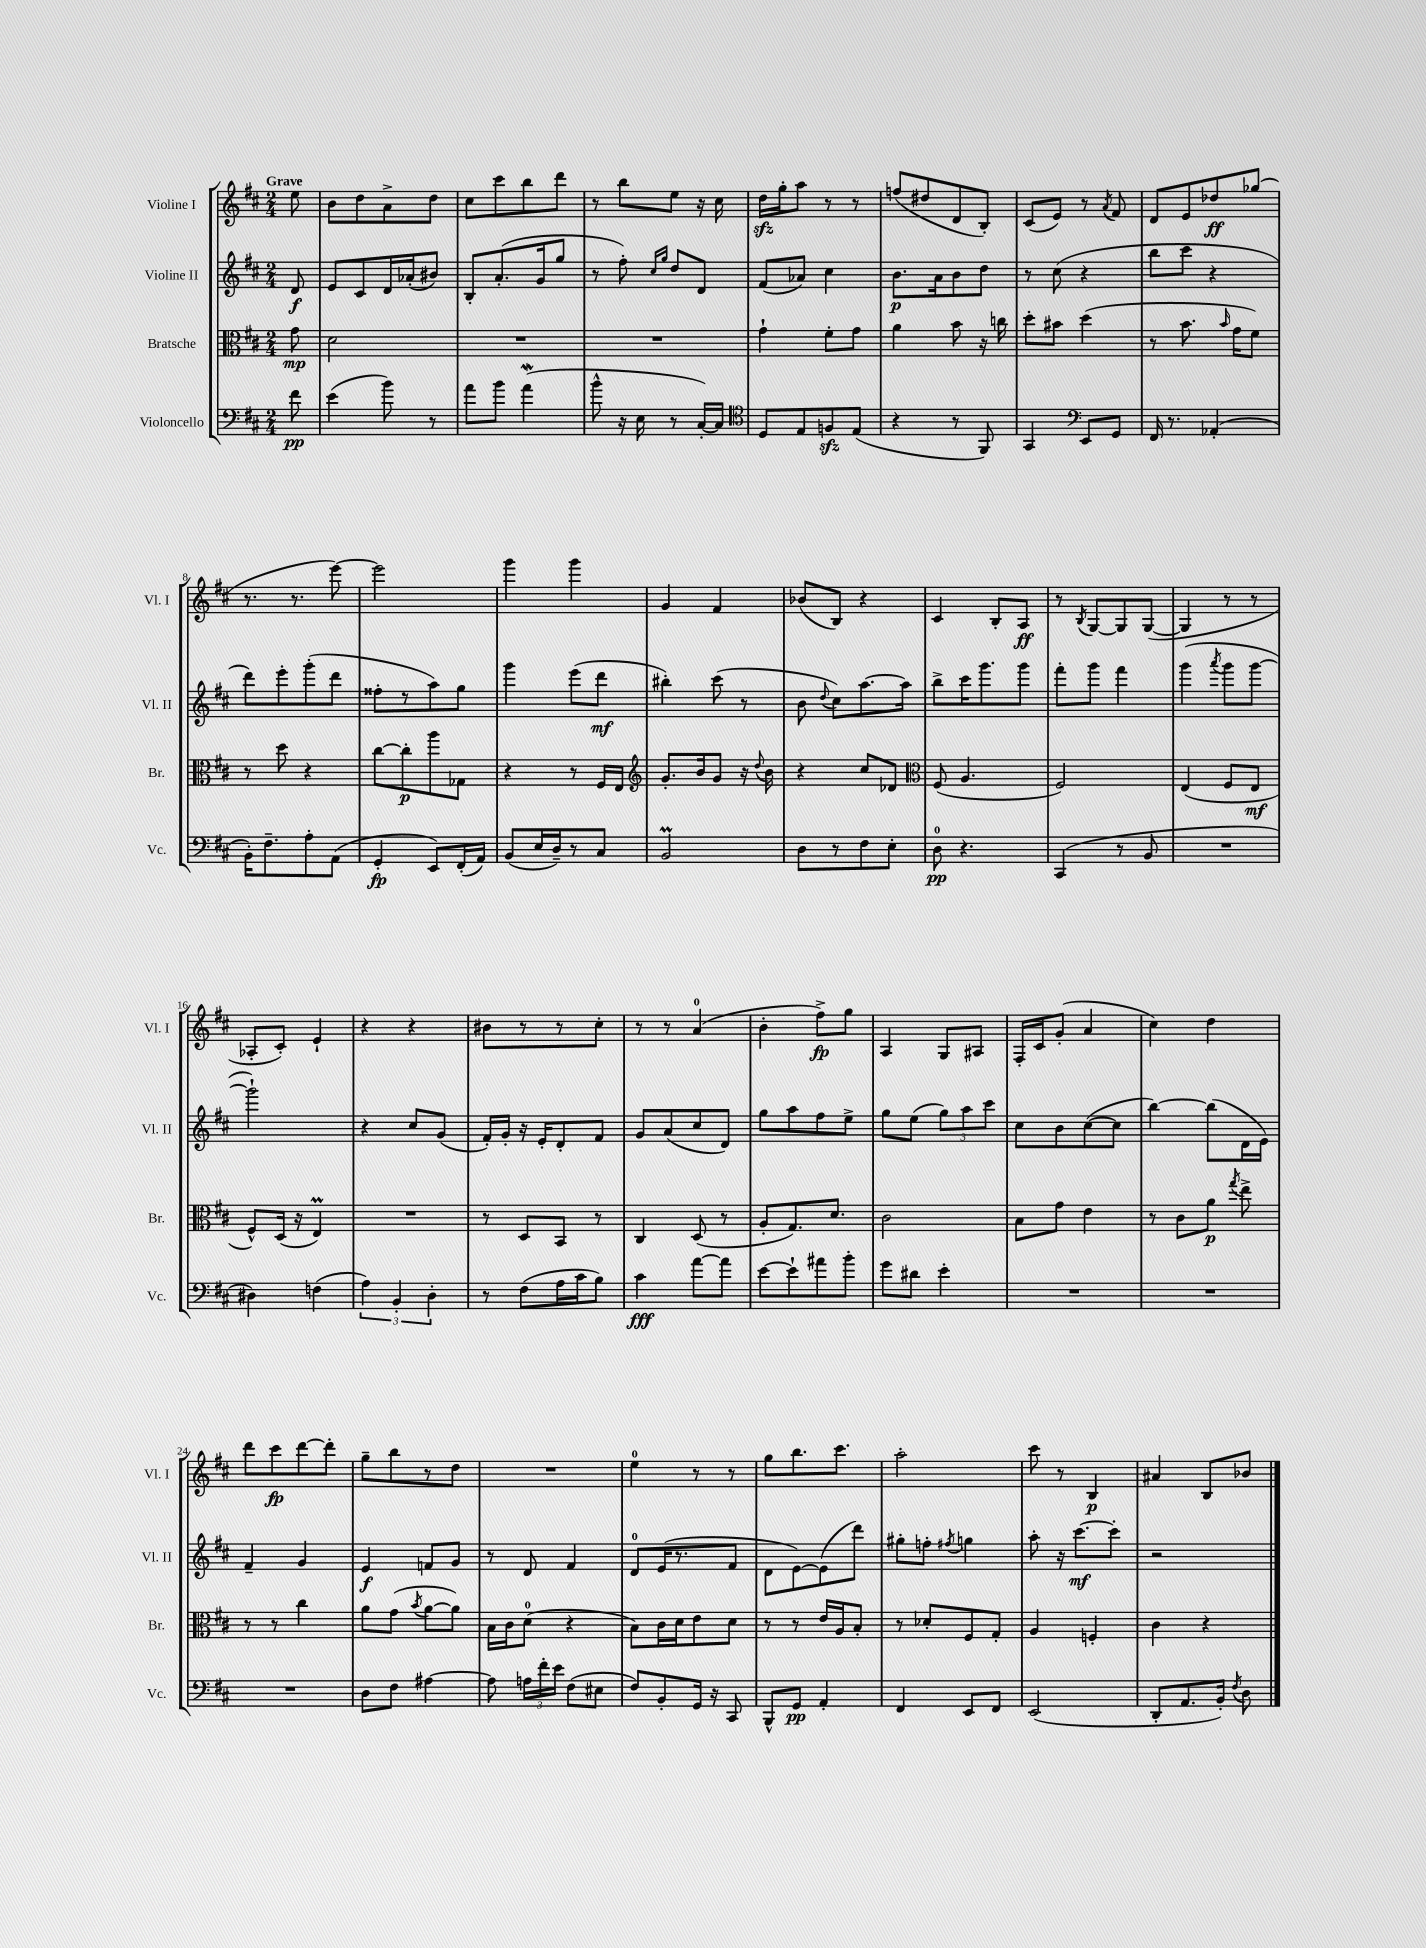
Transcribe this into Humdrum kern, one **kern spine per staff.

**kern	**kern	**kern	**kern
*staff4	*staff3	*staff2	*staff1
*clefF4	*clefC3	*clefG2	*clefG2
*k[f#c#]	*k[f#c#]	*k[f#c#]	*k[f#c#]
*M2/4	*M2/4	*M2/4	*M2/4
8f#\	8g\	8d/	8ee\
=	=	=	=
(4e\	2d\	8e/L	8b\L
.	.	8c#/	8dd\
8b\)	.	16d/L	8a^\
.	.	(16a-'/J	.
8r	.	8b#/J)	8dd\J
=	=	=	=
8a\L	2r	8B'/L	8cc#\L
8b\J	.	(8.a'/	8ccc#\
(4a\	.	.	8bb\
.	.	16g/k	.
.	.	8gg/J	8ddd\J
=	=	=	=
8b^^\	2r	8r	8r
16r	.	8ff#'\)	8bb\L
16E\	.	.	.
.	.	16qqcc#/LL	.
.	.	16qqgg/JJ	.
8r	.	8dd/L	8ee\J
[16C#'/LL)	.	8d/J	16r
16C#/]JJ	.	.	16cc#\
=	=	=	=
*clefC4	*	*	*
8D/L	4g`\	(8f#/L	16dd\LL
.	.	.	16gg'\J
8E/	.	8a-/J)	8aa\J
8F/	8f#'\L	4cc#\	8r
(8E/J	8g\J	.	8r
=	=	=	=
4r	4a\	8.b\L	(8ff/L
.	.	.	8dd#/
.	.	16a\k	.
8r	8b\	8b\	8d/
8FF#/)	16r	8dd\J	8B'/J)
.	16cc\	.	.
=	=	=	=
4GG/	8dd'\L	8r	(8c#/L
.	8b#\J	(8cc#\	8e/J)
*clefF4	*	*	*
8EE/L	(4dd\	4r	8r
.	.	.	8qa/
8GG/J	.	.	8f#/
=	=	=	=
16FF#/	8r	8bb\L	8d/L
8.r	.	.	.
.	8.b\	8ccc#\J	8e/
(4AA-'/	.	4r	8dd-/
.	16qqb/	.	.
.	16g\LK	.	.
.	8f#\J)	.	(8gg-/J
=	=	=	=
16BB'\LK)	8r	8ddd\L)	8.r
8.F#~\	.	.	.
.	8dd\	8eee'\	.
.	.	.	8.r
8A'\	4r	(8ggg'\	.
(8AA\J	.	8ddd\J	[8eee\)
=	=	=	=
4GG'/	[8cc#\L	8ff##'\L	2eee\]
.	8cc#'\]	8r	.
8EE/L)	8aa\	8aa\)	.
(16FF#'/L	8G-\J	8gg\J	.
16AA/JJ)	.	.	.
=	=	=	=
(8BB/L	4r	4ggg\	4ggg\
16E/L	.	.	.
16D~/J)	.	.	.
8r	8r	(8eee\L	4ggg\
8C#/J	16F#/LL	8ddd\J	.
.	16E/JJ	.	.
=	=	=	=
*	*clefG2	*	*
2BB/	8.g'/L	4bb#'\)	4g/
.	16b/k	.	.
.	8g/J	(8ccc#\	4f#/
.	16r	8r	.
.	8qqdd/	.	.
.	16b\	.	.
=	=	=	=
8D\L	4r	8b\	(8b-/L
.	.	8qqdd/	.
8r	.	8cc#\L)	8B/J)
8F#\	8cc#/L	[8.aa\	4r
8E'\J	8d-/J	.	.
.	.	16aa\]Jk	.
=	=	=	=
*	*clefC3	*	*
8D\	(8F#/	8bb^\L	4c#/
4.r	4.A/	16ccc#\K	.
.	.	8.ggg\	.
.	.	.	8B'/L
.	.	8ggg\J	8A/J
=	=	=	=
(4CC#/	2F#/)	8fff#'\L	8r
.	.	.	8qB/
.	.	8ggg\J	[8G/L
8r	.	4fff#\	8G/]
8BB/	.	.	([8G/J
=	=	=	=
2r	(4E/	(4ggg\	4G/]
.	.	8qaaa/	.
.	8F#/L	8ggg\L	8r
.	8E/J	[8ggg\J	8r
=	=	=	=
4D#\)	8F#^^/L)	2ggg`\])	8A-'/L
.	(16D/Jk	.	8c#'/J)
.	16r	.	.
(4F\	4E/)	.	4e`/
=	=	=	=
6A\)	2r	4r	4r
6BB'/	.	.	.
.	.	8cc#/L	4r
6D'\	.	.	.
.	.	(8g/J	.
=	=	=	=
8r	8r	16f#'/LL)	8b#\L
.	.	16g'/JJ	.
(8F#\L	8D/L	16r	8r
.	.	16e'/LK	.
16A\L	8BB/J	8d'/	8r
16c#\J	.	.	.
8B\J)	8r	8f#/J	8cc#'\J
=	=	=	=
4c#\	4C#/	8g/L	8r
.	.	(8a/	8r
[8a\L	(8D/	8cc#/	(4a/
8a\]J	8r	8d/J)	.
=	=	=	=
[8e\L	8A'/L	8gg\L	4b'\
8e`\]	8.G/)	8aa\	.
8a#\	.	8ff#\	8ff#^\L)
.	8.d/J	.	.
8b'\J	.	8ee^\J	8gg\J
=	=	=	=
8g\L	2c#\	8gg\L	4A/
8d#\J	.	(8ee\J	.
4e'\	.	12gg\L)	8G/L
.	.	12aa\	.
.	.	.	8A#/J
.	.	12ccc#\J	.
=	=	=	=
2r	8B\L	8cc#\L	16F#'/LL
.	.	.	16c#/J
.	8g\J	8b\	(8g'/J
.	4e\	([8cc#\	4a/
.	.	8cc#\]J	.
=	=	=	=
2r	8r	[4bb\)	4cc#\)
.	8c#\L	.	.
.	8a\J	(8bb\]L	4dd\
.	8qgg/	.	.
.	8ee^\	16d\L	.
.	.	16e\JJ)	.
=	=	=	=
2r	8r	4f#~/	8ddd\L
.	8r	.	8ccc#\
.	4cc#\	4g/	[8ddd\
.	.	.	8ddd'\]J
=	=	=	=
8D\L	8a\L	4e/	8gg~\L
8F#\J	(8g\J	.	8bb\
.	8qb/	.	.
[4A#\	[8a\L	8f/L	8r
.	8a\]J)	8g/J	8dd\J
=	=	=	=
8A#\]	16B\LL	8r	2r
.	16c#\J	.	.
24A\LL	(8d\J	8d/	.
24f#'\	.	.	.
24e\JJ	.	.	.
(8F#\L	4r	4f#/	.
8E#\J	.	.	.
=	=	=	=
8F#/L)	8B\L)	8d/L	4ee\
8BB'/	16c#\L	(16e/K	.
.	16d\J	8.r	.
16GG/Jk	8e\	.	8r
16r	.	.	.
8CC#/	8d\J	8f#/J	8r
=	=	=	=
8BBB^^/L	8r	8d\L	8gg\L
8GG/J	8r	[8e\)	8.bb\
4AA'/	16e/LL	(8e\]	.
.	16A/J	.	8.ccc#\J
.	8B'/J	8ddd\J)	.
=	=	=	=
4FF#/	8r	8gg#'\L	2aa'\
.	8d-'/L	8ff'\J	.
.	.	8qff#/	.
8EE/L	8F#/	4gg\	.
8FF#/J	8G'/J	.	.
=	=	=	=
(2EE/	4A/	8aa'\	8ccc#\
.	.	16r	8r
.	.	[8.ccc#\L	.
.	4F'/	.	4B/
.	.	8ccc#'\]J	.
=	=	=	=
8DD'/L	4c#\	2r	4a#/
8.AA/	.	.	.
.	4r	.	8B/L
16BB'/Jk)	.	.	.
8qF#/	.	.	.
8D\	.	.	8b-/J
==	==	==	==
*-	*-	*-	*-
